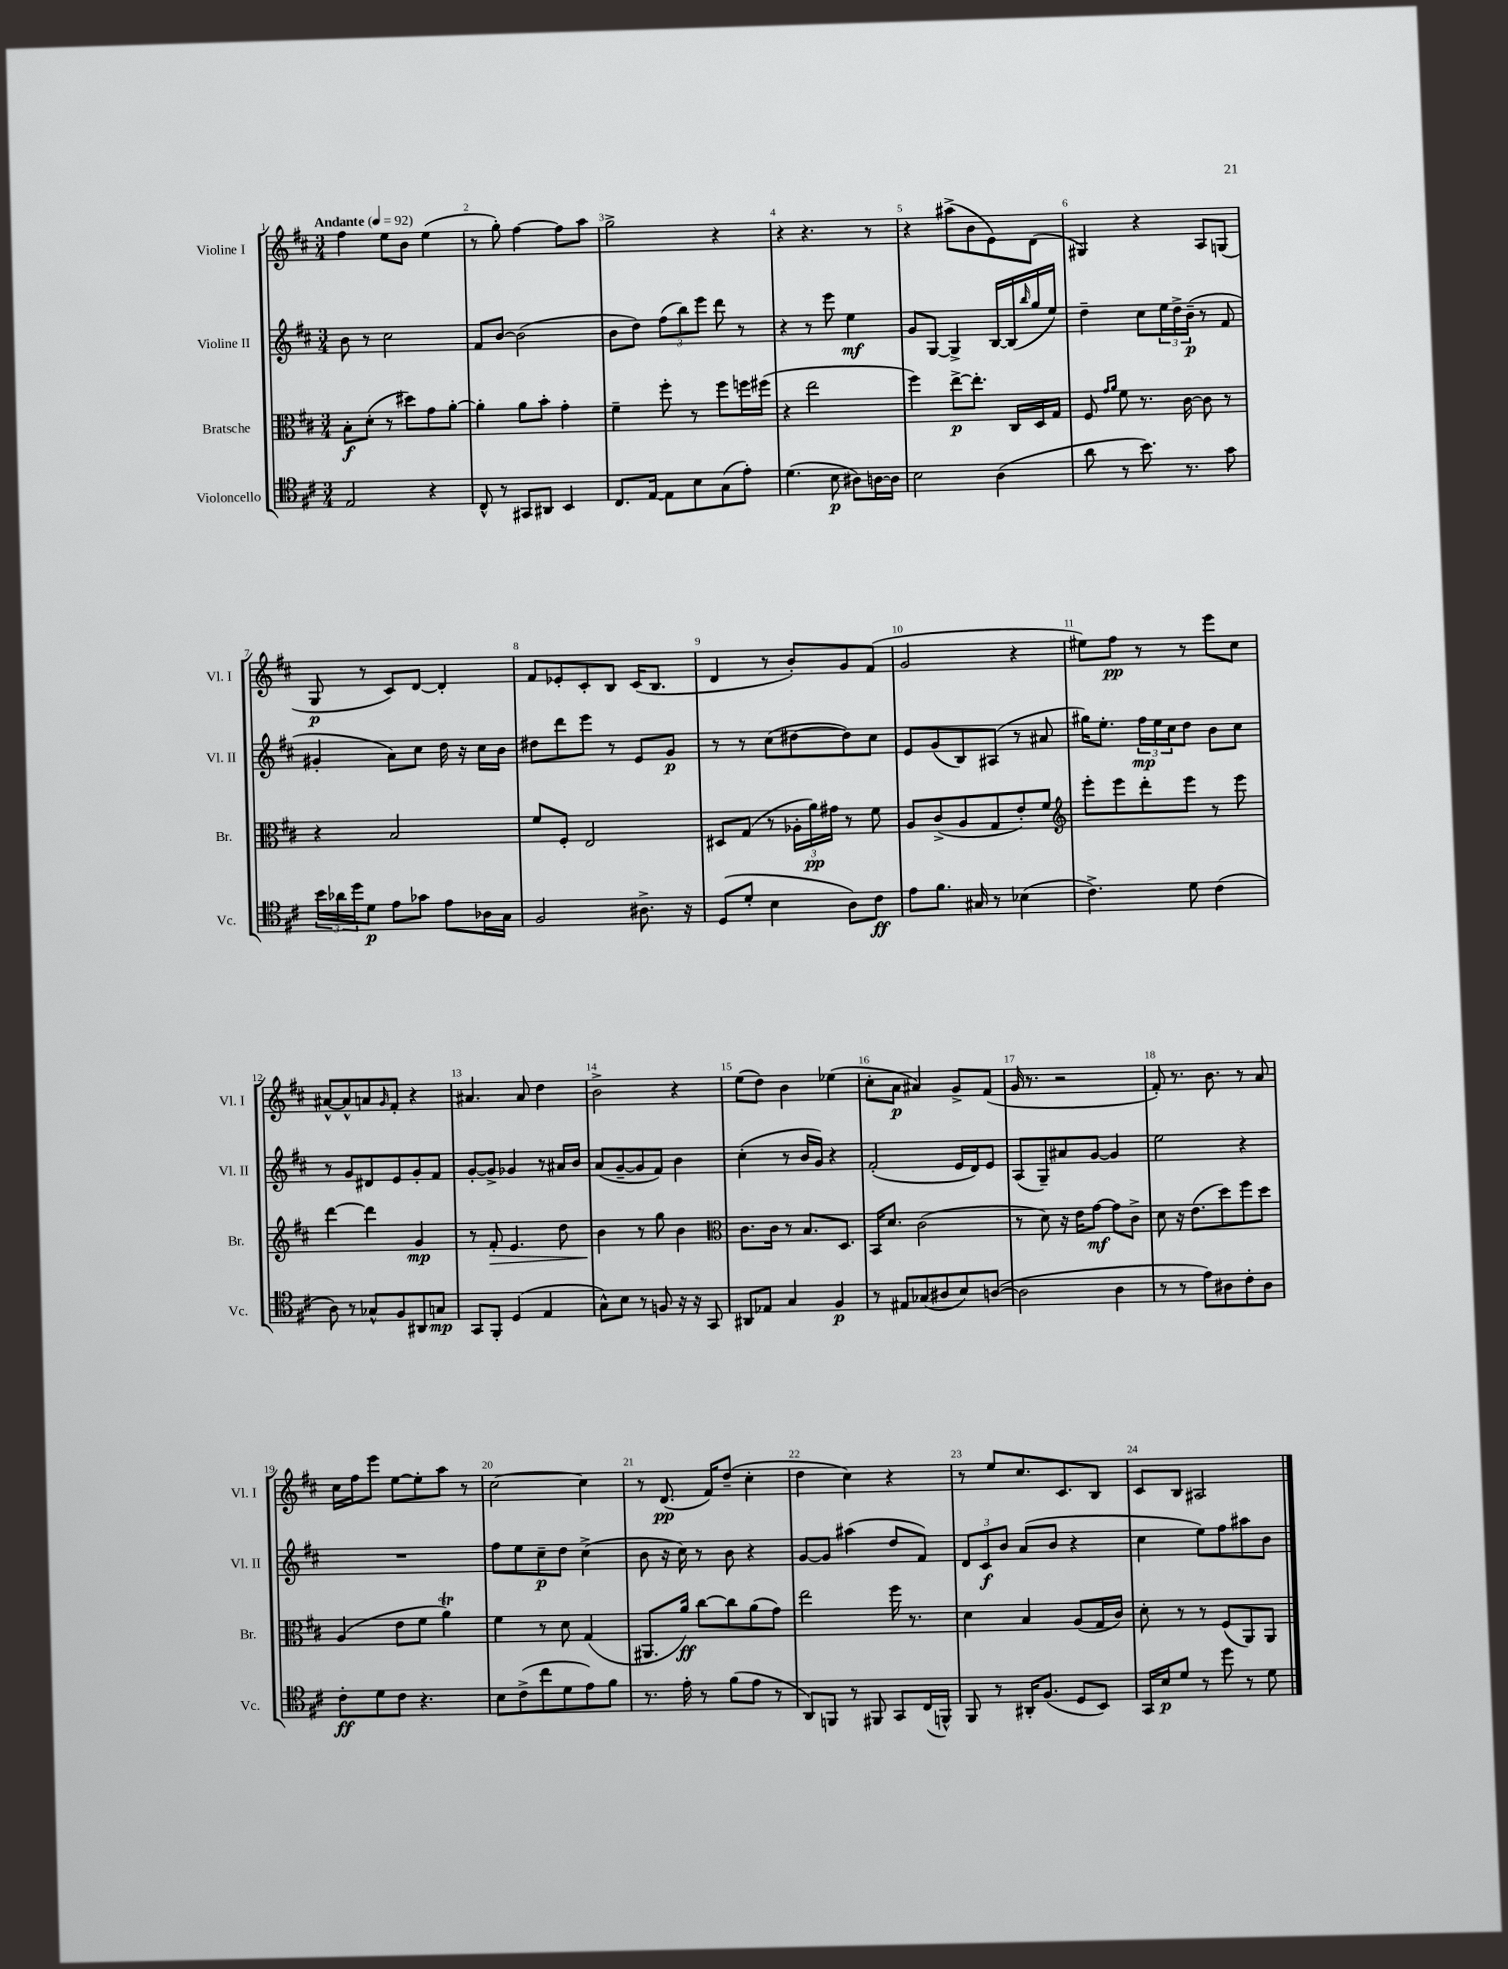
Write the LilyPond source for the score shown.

<<
\new StaffGroup <<
\new Staff = "s0" \with { instrumentName = "Violine I" shortInstrumentName = "Vl. I" } {
    \clef treble \key d \major \numericTimeSignature \time 3/4 \tempo "Andante" 4 = 92
    fis''4 e''8 b'8 e''4( |
    r8 g''8-.) fis''4~ fis''8 a''8 |
    g''2-> r4 |
    r4 r4. r8 |
    r4 ais''8->( b'8 e'8) d'8( |
    gis4) r4 a8 g8( |
    g8\p r8 cis'8) d'8~ d'4-. |
    fis'8 ees'8-. cis'8-. b8 cis'16( b8. |
    d'4 r8 b'8-.) g'8 fis'8( |
    g'2 r4 |
    eis''8) fis''8\pp r8 r8 e'''8 cis''8 |
    ais'8~-^ ais'8-^ a'8 \grace { g'16 } fis'8-. r4 |
    ais'4. ais'8 d''4 |
    b'2-> r4 |
    e''8( d''8) b'4 ees''4( |
    cis''8-. a'8\p ais'4) g'8-> fis'8( |
    g'16 r8. r2 |
    fis'8-.) r8. b'8. r8 a'8 |
    cis''16 fis''16 e'''8 e''8~ e''8-. a''8 r8 |
    cis''2~ cis''4 |
    r8 d'8.\pp( fis'16) d''8--( cis''4-. |
    d''4 cis''4) r4 |
    r8 e''8 cis''8. cis'8. b8 |
    cis'8 b8 ais2 \bar "|." |
}
\new Staff = "s1" \with { instrumentName = "Violine II" shortInstrumentName = "Vl. II" } {
    \clef treble \key d \major \numericTimeSignature \time 3/4
    b'8 r8 cis''2 |
    fis'8 b'8~ b'2( |
    b'8 d''8) \tuplet 3/2 { fis''8( b''8) e'''8 } d'''8 r8 |
    r4 r8 e'''8 e''4\mf |
    g'8 g8~ g4-> b16~ b16( \grace { b''16 } g''16 e''16) |
    d''4-- cis''8 \tuplet 3/2 { e''16 d''16-> b'16--\p( } r8 fis'8 |
    gis'4-. a'8) cis''8 d''16 r16 cis''16 b'16 |
    dis''8 d'''8 e'''8 r8 e'8 g'8\p |
    r8 r8 cis''8( dis''8~ dis''8) cis''8 |
    e'8 g'8( b8) ais8( r8 ais'8 |
    gis''16) e''8.-. \tuplet 3/2 { fis''16\mp e''16 cis''16 } d''8 b'8 cis''8 |
    r8 g'8 dis'8 e'8 g'8-. fis'8 |
    g'8~-. g'8-> ges'4 r8 ais'16 b'16 |
    a'8( g'8~-- g'8 fis'8) b'4 |
    cis''4-.( r8 b'16 g'16) r4 |
    fis'2-.( e'16 d'16) e'8 |
    a8( g8--) ais'8 g'8~ g'4 |
    e''2 r4 |
    R2. |
    fis''8 e''8 cis''8--\p d''8 cis''4->( |
    b'8 r16 cis''16) r8 b'8 r4 |
    g'8~ g'8 ais''4( d''8 fis'8) |
    \tuplet 3/2 { d'8 cis'8\f b'8 } a'8( b'8 r4 |
    cis''4 e''8) fis''8 ais''8 b'8 \bar "|." |
}
\new Staff = "s2" \with { instrumentName = "Bratsche" shortInstrumentName = "Br." } {
    \clef alto \key d \major \numericTimeSignature \time 3/4
    b8-.\f d'8-.( r8 dis''8) g'8 a'8~-. |
    a'4-. a'8 b'8-. g'4-. |
    fis'4-- fis''8-. r8 fis''8 f''16 fis''16( |
    r4 e''2 |
    fis''4) e''8~->\p e''8.-. cis16 d16 g16 |
    fis8 \grace { g'16 a'16 } fis'8 r8. cis'16~ cis'8 r8 |
    r4 b2 |
    fis'8 fis8-. e2 |
    dis8 g8( r8 \tuplet 3/2 { aes16-. a'16\pp) gis'16 } r8 fis'8 |
    a8 cis'8->( a8 g8 e'8-.) fis'8 |
    \clef treble e'''8-. e'''8 d'''8-. e'''8 r8 e'''8 |
    d'''4~ d'''4 g'4\mp |
    r8 fis'8-.\> e'4. d''8 |
    b'4\! r8 g''8 b'4 |
    \clef alto cis'8. cis'16 r8 b8. d8. |
    b,16 d'8. cis'2( |
    r8 d'8) r16 e'16 g'8~\mf g'8 cis'8-> |
    d'8 r16 e'8.( d''8) fis''8 d''8 |
    a4( e'8 fis'8 a'4\trill) |
    fis'4 r8 d'8 g4( |
    ais,8. a'16\ff) cis''8~ cis''8 a'8( g'8) |
    e''2 fis''16 r8. |
    d'4 b4 a8( g16 cis'16) |
    d'8-. r8 r8 fis8( a,8) a,8 \bar "|." |
}
\new Staff = "s3" \with { instrumentName = "Violoncello" shortInstrumentName = "Vc." } {
    \clef tenor \key d \major \numericTimeSignature \time 3/4
    e2 r4 |
    cis8-^ r8 gis,8 ais,8 b,4 |
    cis8. e16~ e8 b8 g8( e'8-.) |
    d'4.( b8\p ais8) a16~ a16 |
    b2 a4( |
    a'8 r8 b'8.) r8. g'8 |
    \tuplet 3/2 { b'16 aes'16 d''16 } d'8\p e'8 ges'8 e'8 aes16 g16 |
    fis2 ais8.-> r16 |
    d8( d'8-. b4 a8) cis'8\ff |
    e'8 fis'8. gis16 r8 bes4( |
    cis'4.->) d'8 cis'4( |
    a8) r8 ges8-^ fis8 ais,8 g8\mp |
    g,8 fis,8-. d4( e4 |
    g8-^) b8 r8 f8 r16 r16 g,8 |
    ais,8 ees8 g4 fis4\p |
    r8 eis8 ges8( ais8 b8) a8~( |
    a2 a4 |
    r8 r8 e'8) ais8 cis'8-. ais8 |
    cis'8-.\ff d'8 cis'8 r4. |
    b8 cis'8->( cis''8 d'8 e'8) fis'8 |
    r8. e'16-. r8 fis'8( e'8 r8 |
    a,8) f,8 r8 fis,8 g,8 cis16( f,16-^) |
    fis,8 r8 ais,16-. fis8.( d8 b,8) |
    g,16 b16\p d'8 r8 d''8 r8 d'8 \bar "|." |
}
>>
>>
\layout { \context { \Score \override BarNumber.break-visibility = ##(#f #t #t) barNumberVisibility = #all-bar-numbers-visible } }
